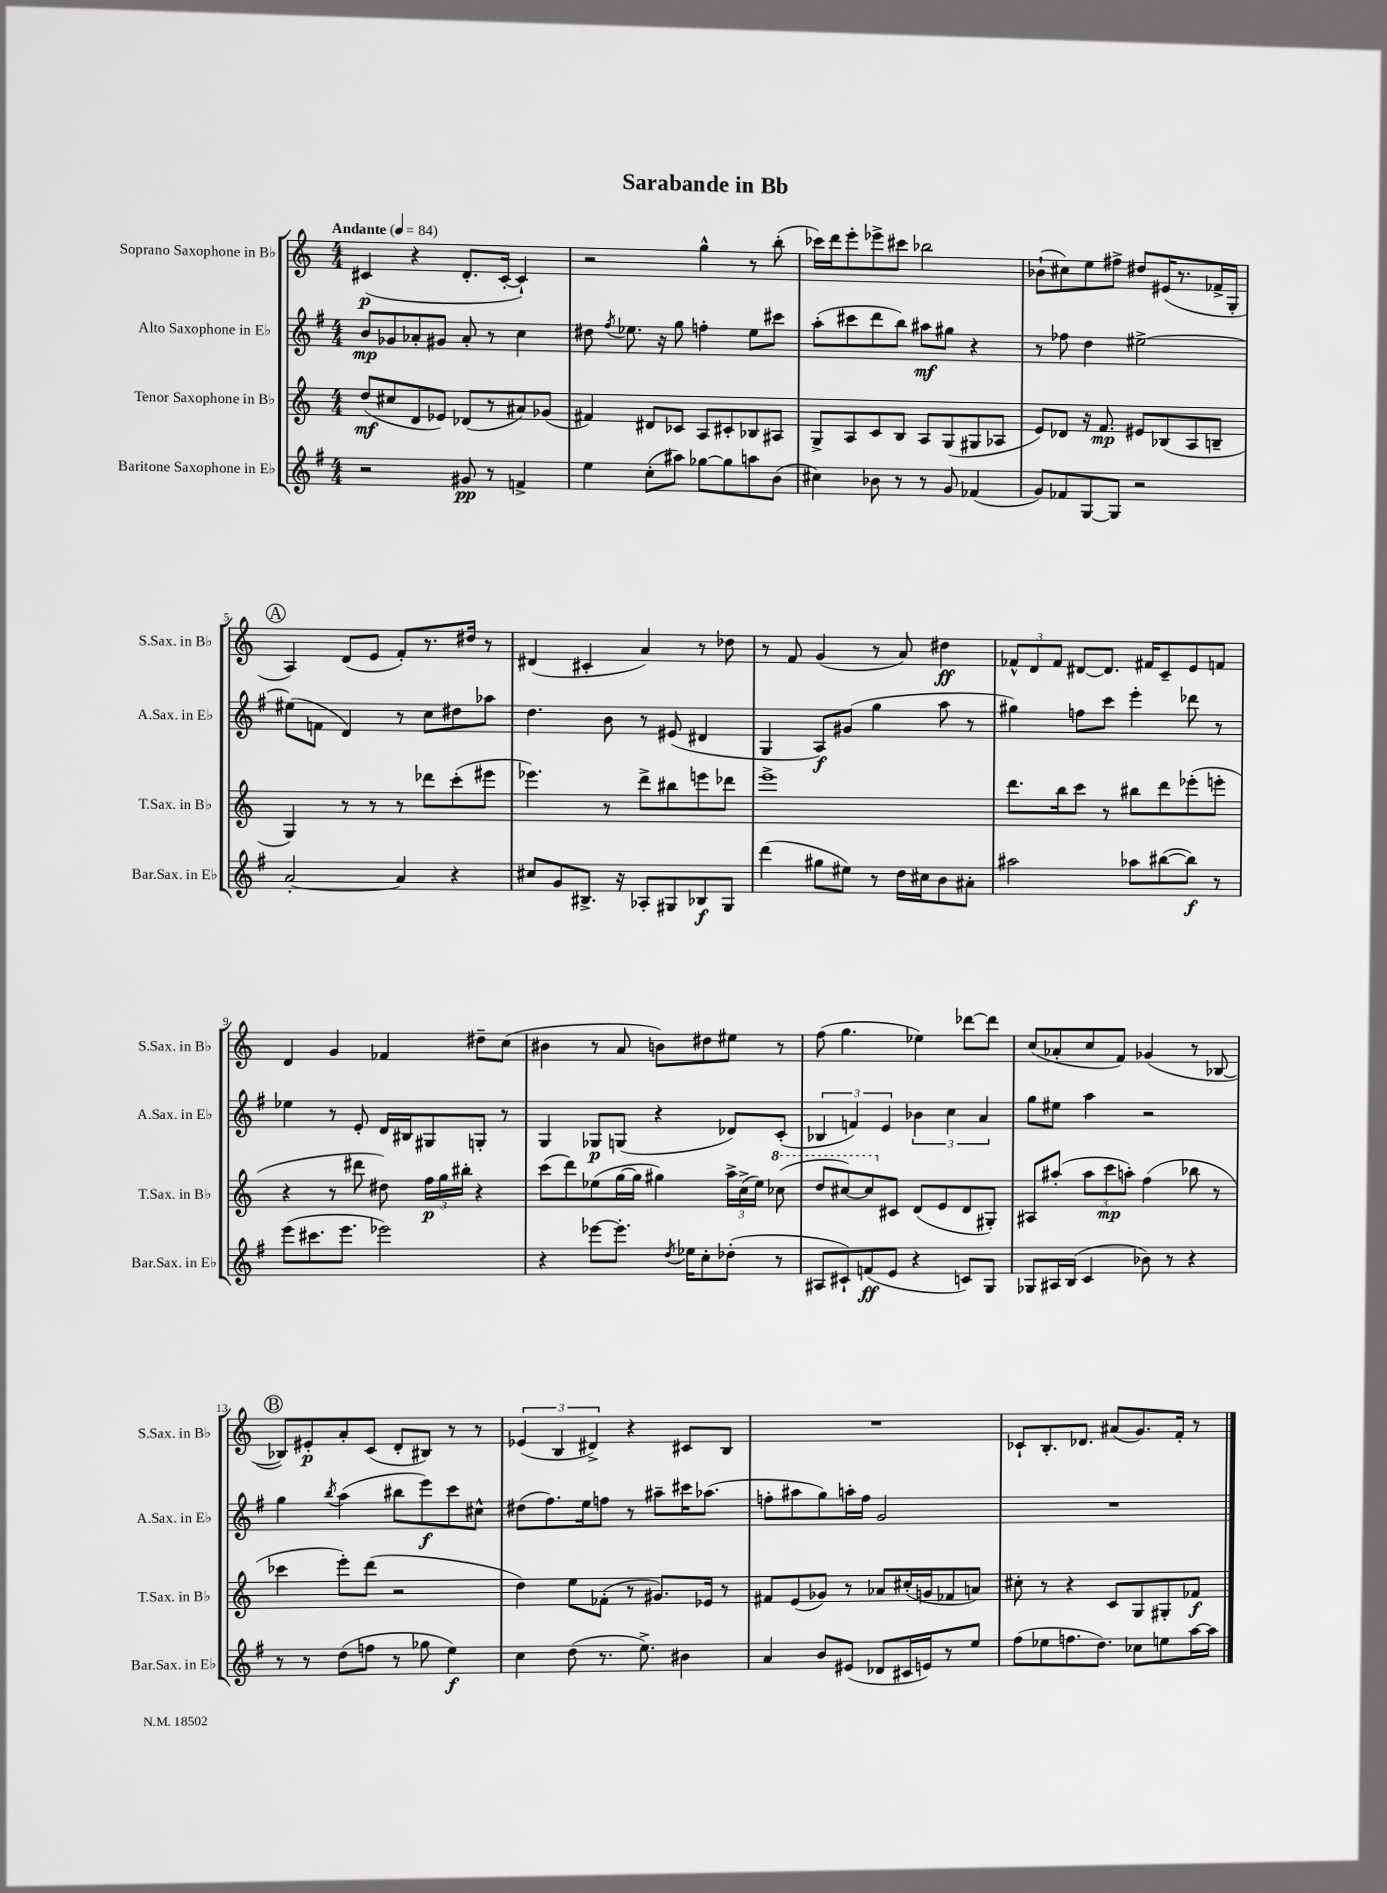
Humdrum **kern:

**kern	**dynam	**kern	**dynam	**kern	**dynam	**kern	**dynam
*part4	*part4	*part3	*part3	*part2	*part2	*part1	*part1
*staff4	*staff4	*staff3	*staff3	*staff2	*staff2	*staff1	*staff1
*I"Baritone Saxophone in E♭	*	*I"Tenor Saxophone in B♭	*	*I"Alto Saxophone in E♭	*	*I"Soprano Saxophone in B♭	*
*I'Bar.Sax. in E♭	*	*I'T.Sax. in B♭	*	*I'A.Sax. in E♭	*	*I'S.Sax. in B♭	*
*clefG2	*	*clefG2	*	*clefG2	*	*clefG2	*
*k[f#]	*	*k[]	*	*k[f#]	*	*k[]	*
*M4/4	*	*M4/4	*	*M4/4	*	*M4/4	*
*MM84	*	*MM84	*	*MM84	*	*MM84	*
=1	=1	=1	=1	=1	=1	=1	=1
!	!	!	!	!	!	!LO:TX:a:B:t=Andante	!
2r	.	(8dd/L	mf	8b/L	mp	(4c#X/	p
.	.	8cc#X/	.	8g-X/	.	.	.
.	.	8d/	.	8a-X'/	.	4r	.
.	.	8e-X/J)	.	8g#X/J	.	.	.
8g#X/	pp	(8d-X/L	.	8a-'/	.	8.d'/L	.
8r	.	8r	.	8r	.	.	.
.	.	.	.	.	.	[16c#'/Jk	.
4fn^/	.	8a#X/)	.	4cc\	.	4c#`/])	.
.	.	(8g-X/J	.	.	.	.	.
=2	=2	=2	=2	=2	=2	=2	=2
4ee\	.	4f#X/)	.	8dd#X\	.	2r	.
.	.	.	.	8qff#/	.	.	.
.	.	.	.	8.ee-X\	.	.	.
(8cc'\L	.	8d#X/L	.	.	.	.	.
.	.	.	.	16r	.	.	.
8aa#X\J)	.	8c-X/J	.	8gg\	.	.	.
[8gg-X\L	.	8A/L	.	4ffn'\	.	4gg^^\	.
8gg-\]	.	8c#X'/	.	.	.	.	.
8aan\	.	8B-X/	.	8ee-\L	.	8r	.
(8b\J	.	8A#X/J	.	8ccc#X\J	.	(8bb'\	.
=3	=3	=3	=3	=3	=3	=3	=3
4cc#X\)	.	8G^/L	.	(8aa'\L	.	16ccc-X\LL)	.
.	.	.	.	.	.	16ddd\J	.
.	.	8A/	.	8ccc#X\	.	8eee'\	.
8b-X\	.	8c/	.	8ddd\	.	8eee-X^\	.
8r	.	8B/J	.	8bb\J)	.	8ccc#X\J	.
8r	.	8A/L	.	8aa#X\L	mf	2bb-X\	.
8g/	.	(8G/	.	8gg#X\J	.	.	.
(4f-X/	.	8G#X/	.	4r	.	.	.
.	.	8A-X/J	.	.	.	.	.
=4	=4	=4	=4	=4	=4	=4	=4
8g/L)	.	8e/L)	.	8r	.	(8b-X`\L	.
8f-X/	.	8d-X/J	.	8ff-X\	.	8cc#X\)	.
[8G/	.	16r	.	4dd\	.	8ee\	.
.	.	8.f/	mp	.	.	.	.
8G/J]	.	.	.	.	.	8ff#X^\J	.
2r	.	8e#X/L	.	[2ee#X^\	.	8dd#X/L	.
.	.	(8B-X/	.	.	.	(16e#X/K	.
.	.	.	.	.	.	8.r	.
.	.	8A/	.	.	.	.	.
.	.	8Bn~/J	.	.	.	16f-X^/L	.
.	.	.	.	.	.	16G'/JJ	.
!!LO:LB:g=z
!!LO:REH:place=s1:t=A
=5	=5	=5	=5	=5	=5	=5	=5
[2a'/	.	4G/)	.	(8ee#X\L]	.	4A/)	.
.	.	.	.	8fn\J	.	.	.
.	.	8r	.	4d/)	.	(8d/L	.
.	.	8r	.	.	.	8e/J	.
4a/]	.	8r	.	8r	.	8f'/L)	.
.	.	8ddd-X\L	.	8cc\L	.	8.r	.
4r	.	(8ccc'\	.	8dd#X\	.	.	.
.	.	.	.	.	.	16dd#X/Jk	.
.	.	8eee#X\J	.	8aa-X\J	.	8r	.
=6	=6	=6	=6	=6	=6	=6	=6
8cc#X/L	.	4.eee-X\)	.	4.dd\	.	(4d#X/	.
8g/	.	.	.	.	.	.	.
8.B#X^/J	.	.	.	.	.	4c#X'/	.
.	.	8r	.	8b\	.	.	.
16r	.	.	.	.	.	.	.
8A-X'/L	.	8ddd^\L	.	8r	.	4a/)	.
8G#X/	.	8bb#X\	.	(8e#X/	.	.	.
8B-X/	f	8eeen\	.	4d#X/	.	8r	.
8G#/J	.	8ddd-X\J	.	.	.	8dd-X\	.
=7	=7	=7	=7	=7	=7	=7	=7
(4ddd\	.	1eee^	.	4G/	.	8r	.
.	.	.	.	.	.	8f/	.
8gg#X\L	.	.	.	8A/L)	f	(4g/	.
8ee#X\J)	.	.	.	(8g#X/J	.	.	.
8r	.	.	.	4gg\	.	8r	.
16dd\LL	.	.	.	.	.	8a/)	.
16cc#X\J	.	.	.	.	.	.	.
8b\	.	.	.	8aa\	.	4dd#X\	ff
8a#X'\J	.	.	.	8r	.	.	.
=8	=8	=8	=8	=8	=8	=8	=8
2aa#X\	.	8.ddd\L	.	4gg#X\)	.	12f-X^^/L	.
.	.	.	.	.	.	12d/	.
.	.	.	.	.	.	12f-/J	.
.	.	16bb\k	.	.	.	.	.
.	.	8ccc\J	.	8ffn\L	.	[8d#X/L	.
.	.	8r	.	8ccc\J	.	8.d#/J]	.
8aa-X\L	.	8bb#X\L	.	4eee'\	.	.	.
.	.	.	.	.	.	16f#X/KL	.
([8bb#X\	.	8ddd\	.	.	.	8c~/	.
8bb#\J])	f	(8eee-X'\	.	8ddd-X\	.	8e/	.
8r	.	8eeen'\J	.	8r	.	8fn/J	.
!!LO:LB:g=z
=9	=9	=9	=9	=9	=9	=9	=9
(8eee\L	.	4r	.	4ee-X\	.	4d/	.
8.ccc#X\	.	.	.	.	.	.	.
.	.	8r	.	8r	.	4g/	.
8.eee\J	.	.	.	.	.	.	.
.	.	8ddd#X\	.	8e'/	.	.	.
2eee-X\)	.	8dd#X\)	.	16d/LL	.	4f-X/	.
.	.	.	.	16B#X/J	.	.	.
.	.	24ff\LL	p	8G#X/	.	.	.
.	.	24gg\	.	.	.	.	.
.	.	24bb#X'\JJ	.	.	.	.	.
.	.	4r	.	8Gn'/J	.	8dd#X~\L	.
.	.	.	.	8r	.	(8cc\J	.
=10	=10	=10	=10	=10	=10	=10	=10
4r	.	(8ccc\L	.	4G/	.	4b#X\	.
.	.	8ddd\)	.	.	.	.	.
[8eee-X\L	.	(8ee-X\	.	8G-X/L	p	8r	.
8.eee-'\J]	.	[16gg\L	.	(8Gn/J	.	8a/	.
.	.	16gg\JJ]	.	.	.	.	.
.	.	4gg#X\)	.	4r	.	8bn\L)	.
8qdd/	.	.	.	.	.	.	.
16ee-X\KL	.	.	.	.	.	.	.
8cc'\	.	.	.	.	.	8dd#X\	.
(8dd-X'\J	.	24aa^\LL	.	8d-X/L)	.	8ee#X\J	.
.	.	(24cc^\	.	.	.	.	.
.	.	24ee-\JJ)	.	.	.	.	.
*	*	*8va	*	*	*	*	*
8r	.	(8ccc-X\	.	(8c'/J	.	8r	.
=11	=11	=11	=11	=11	=11	=11	=11
8A#X/L	.	8ddd/L	.	6B-X/	.	(8ff\	.
8c#X`/)	.	[8ccc#X/)	.	.	.	4.gg\	.
.	.	.	.	6fn/)	.	.	.
(8fn/	ff	8ccc#/]	.	.	.	.	.
.	.	.	.	6e/	.	.	.
*	*	*X8va	*	*	*	*	*
8e/J	.	8c#X/J	.	.	.	.	.
4r	.	(8d/L	.	6b-X\	.	4ee-X\)	.
.	.	8e/	.	.	.	.	.
.	.	.	.	6cc\	.	.	.
8cn/L)	.	8d/	.	.	.	[8ddd-X\L	.
.	.	.	.	6a/	.	.	.
8G/J	.	8G#X'/J)	.	.	.	8ddd-\J]	.
=12	=12	=12	=12	=12	=12	=12	=12
8G-X/L	.	8A#X/L	.	8gg\L	.	(8cc/L	.
16A#X/L	.	(8aa#X'/J	.	8ee#X\J	.	8a-X'/	.
(16B/JJ	.	.	.	.	.	.	.
4c/	.	12aa#\L	.	4aa\	.	8cc/	.
.	.	12ccc\	mp	.	.	.	.
.	.	.	.	.	.	8f/J)	.
.	.	12aan'\J)	.	.	.	.	.
8b-X\)	.	(4ff\	.	2r	.	(4g-X/	.
8r	.	.	.	.	.	.	.
4r	.	8bb-X\	.	.	.	8r	.
.	.	8r	.	.	.	[8B-X/	.
!!LO:LB:g=z
!!LO:REH:place=s1:t=B
=13	=13	=13	=13	=13	=13	=13	=13
8r	.	4ccc-X\	.	4gg\	.	8B-X/L])	.
8r	.	.	.	.	.	8e#X'/	p
.	.	.	.	8qbb/	.	.	.
(8dd\L	.	8eee'\L)	.	(4aa\	.	8a'/	.
8ffn\J	.	(8ddd\J	.	.	.	(8c/J	.
8r	.	2r	.	8bb#X\L	.	8d'/L	.
8gg-X\	.	.	.	8eee\)	f	8B#X/J)	.
4ee\)	f	.	.	8ccc\	.	8r	.
.	.	.	.	8cc#X^^\J	.	8r	.
=14	=14	=14	=14	=14	=14	=14	=14
4cc\	.	4dd\)	.	(8dd#X\L	.	(6e-X/	.
.	.	.	.	8.ff#\)	.	.	.
.	.	.	.	.	.	6B/	.
(8dd\	.	8ee\L	.	.	.	.	.
.	.	.	.	16ee\k	.	.	.
.	.	.	.	.	.	6d#X^/)	.
8.r	.	(8f-X'\J	.	8ffn\J	.	.	.
.	.	8r	.	8r	.	4r	.
8.ee^\)	.	.	.	.	.	.	.
.	.	8.g#X/L)	.	8aa#X~\L	.	.	.
4b#X\	.	.	.	16ccc#X\K	.	8c#X/L	.
.	.	16e-X/Jk	.	(8.aa-X\J	.	.	.
.	.	8r	.	.	.	8B/J	.
=15	=15	=15	=15	=15	=15	=15	=15
4a/	.	8f#X/L	.	8ffn'\L	.	1r	.
.	.	(8e/	.	8aa#X\	.	.	.
8b/L	.	8g-X/J)	.	8gg\)	.	.	.
(8e#X/J	.	8r	.	16aan'\L	.	.	.
.	.	.	.	16ff\JJ	.	.	.
8d-X/L	.	8a-X/L	.	2g/	.	.	.
16c#X/L	.	(16cc#X'/L	.	.	.	.	.
16en/J)	.	16gn/J	.	.	.	.	.
8r	.	8f-X/	.	.	.	.	.
8ee/J	.	8an/J)	.	.	.	.	.
=16	=16	=16	=16	=16	=16	=16	=16
(8ff#\L	.	8cc#X'\	.	1r	.	8c-X`/L	.
8ee-X\	.	8r	.	.	.	8.B'/	.
8.ffn\	.	4r	.	.	.	.	.
.	.	.	.	.	.	8.d-X/J	.
8.dd\J)	.	.	.	.	.	.	.
.	.	8c/L	.	.	.	(8a#X/L	.
8cc-X\L	.	8G/	.	.	.	8.g/)	.
8een\	.	8G#X'/	.	.	.	.	.
.	.	.	.	.	.	16f'/Jk	.
[16aa\L	.	8f-X/J	f	.	.	8r	.
16aa\JJ]	.	.	.	.	.	.	.
==	==	==	==	==	==	==	==
*-	*-	*-	*-	*-	*-	*-	*-
